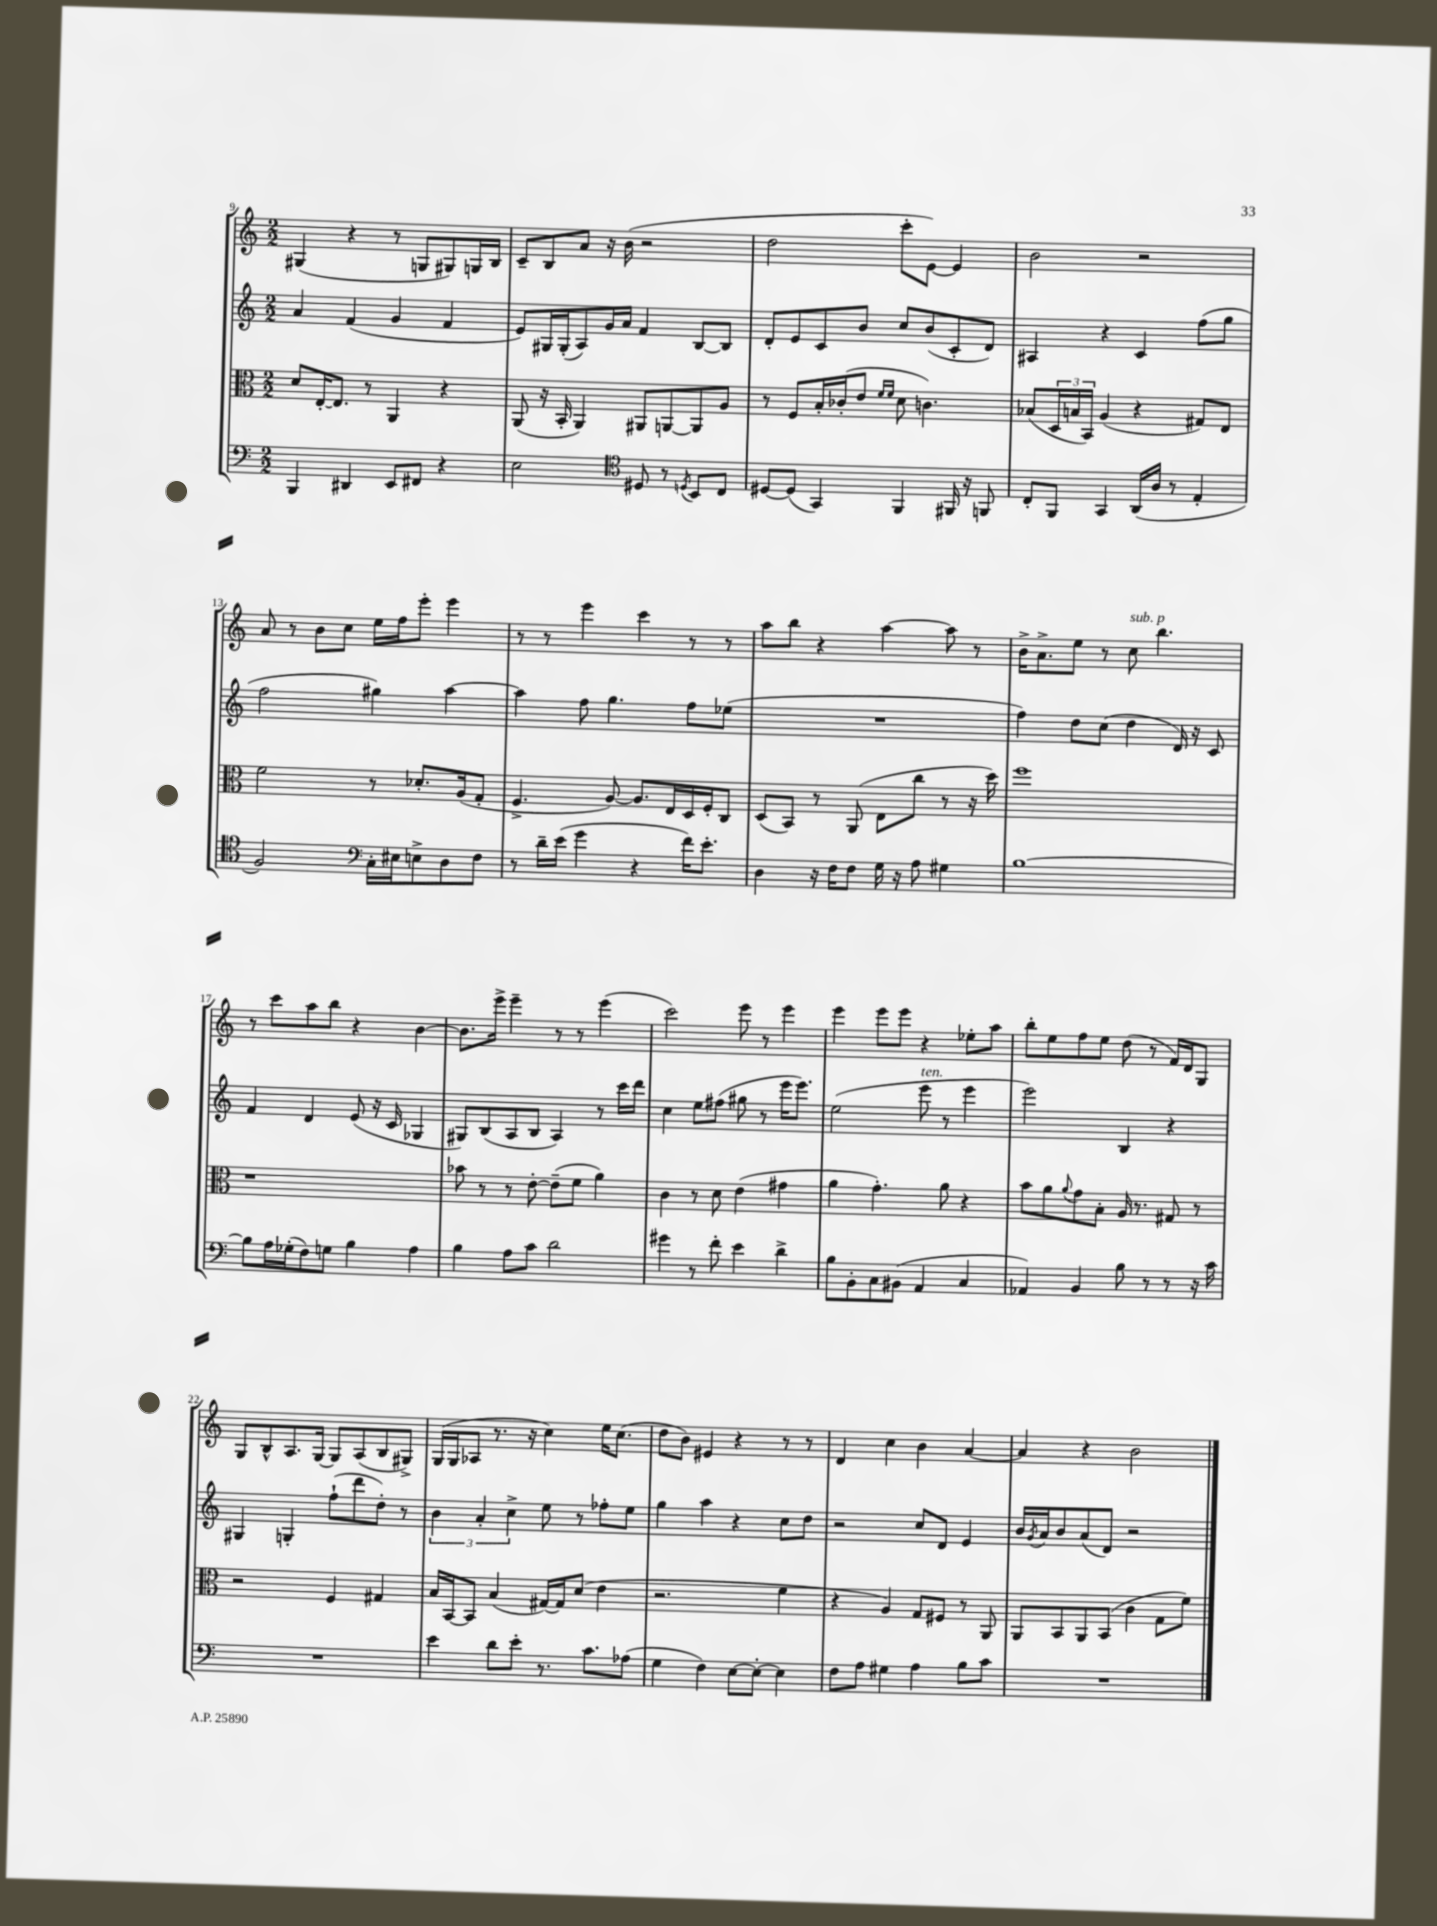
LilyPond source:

<<
\new StaffGroup <<
\new Staff = "s0" {
    \clef treble \key c \major \numericTimeSignature \time 2/2
    gis4( r4 r8 g8 gis8) g16 b16 |
    c'8-- b8 a'8 r16 b'16( r2 |
    d''2 c'''8-. e'8~) e'4 |
    b'2 r2 |
    a'8 r8 b'8 c''8 e''16 f''16 e'''8-. e'''4 |
    r8 r8 e'''4 c'''4 r8 r8 |
    a''8 b''8 r4 a''4~ a''8 r8 |
    b'16-> a'8.-> e''8 r8 c''8^\markup { \italic "sub. p" } b''4. |
    r8 c'''8 a''8 b''8 r4 b'4~ |
    b'8. e'''16-> e'''4-- r8 r8 e'''4( |
    c'''2) e'''8 r8 e'''4 |
    e'''4 e'''8 e'''8 r4 ees''8-. a''8 |
    b''8-. e''8 f''8 e''8 d''8( r8 f'16) d'16 g8 |
    g8 b8-^ a8. g16~ g8 a8( b8 gis8->) |
    g16( g16 aes8 r8. r16 c''4) e''16 c''8.( |
    d''8 b'8) eis'4 r4 r8 r8 |
    d'4 c''4 b'4 a'4~ |
    a'4 r4 b'2 \bar "|." |
}
\new Staff = "s1" {
    \clef treble \key c \major \numericTimeSignature \time 2/2
    a'4 f'4( g'4 f'4 |
    e'8) gis16 gis16-.( a8) g'16 a'16 f'4 b8~ b8 |
    d'8-. e'8 c'8 b'8 c''8 b'8( c'8-. d'8) |
    ais4 r4 c'4 f''8( g''8 |
    f''2 gis''4) a''4~ |
    a''4 f''8 g''4. f''8 ees''8( |
    R1 |
    f''4) d''8 c''8( d''4 d'16) r16 c'8 |
    f'4 d'4 e'8( r16 c'16 ges4 |
    gis8) b8( a8 b8 a4) r8 c'''16 d'''16 |
    c''4 e''8 fis''8( gis''8 r8 e'''16 e'''8.) |
    e''2( e'''8^\markup { \italic "ten." } r8 e'''4 |
    e'''2) b4 r4 |
    gis4 g4-. f''8-!( d'''8 d''8-.) r8 |
    \tuplet 3/2 { b'4 a'4-. c''4-> } e''8 r8 fes''8-. e''8 |
    g''4 a''4 r4 c''8 d''8 |
    r2 c''8 d'8 e'4 |
    b'16 \acciaccatura { g'8 } a'16 b'8 a'8( d'8) r2 \bar "|." |
}
\new Staff = "s2" {
    \clef alto \key c \major \numericTimeSignature \time 2/2
    d'8 e16~-. e8. r8 a,4 r4 |
    a,8( r16 b,16-. a,4) ais,8 a,8~ a,8 a8 |
    r8 f8 b16-. ces'16-.( e'8 \grace { f'16 f'16 } d'8 c'4.) |
    bes8( \tuplet 3/2 { d16 b16 b,16) } a4( r4 gis8) e8 |
    f'2 r8 des'8.-. a16( g8-. |
    f4.-> a8~) a8. e16 d16 f16-. c8 |
    d8( b,8) r8 a,8( e8 c''8 r8 r16 d''16) |
    f''1 |
    r1 |
    bes'8 r8 r8 e'8~-. e'8--( f'8 a'4) |
    c'4 r8 d'8 e'4( gis'4 |
    a'4 g'4.-.) a'8 r4 |
    b'8 a'8 \appoggiatura { a'8 } g'8 b8-. a16 r8. gis8 r8 |
    r2 f4 gis4 |
    b16 b,16~ b,8 b4( gis16~) gis16 d'8( e'4 |
    r2. f'4 |
    r4 a4) g8 fis8 r8 a,8 |
    a,8 b,8 a,8 b,8( c'4 g8 f'8) \bar "|." |
}
\new Staff = "s3" {
    \clef bass \key c \major \numericTimeSignature \time 2/2
    b,,4 dis,4 e,8 fis,8 r4 |
    e2 \clef tenor dis8 r8 \acciaccatura { d8 } b,8 c8 |
    dis8~ dis8( g,4) f,4 fis,16 r16 f,8 |
    c8-. f,8 g,4 a,16( a16 r8 e4-. |
    f2) \clef bass c16-. eis16 e8-> d8 f8 |
    r8 d'16-- e'16( g'4 r4 f'16) e'8.-. |
    d4 r16 f16 f8 g16 r16 a8 gis4 |
    b1~ |
    b8 a16 ges16-.( f8) g8 b4 a4 |
    b4 a8 c'8 d'2 |
    gis'4 r8 f'8-. e'4 d'4-> |
    b8 b,8-. c8 bis,8( a,4 c4 |
    aes,4) b,4 b8 r8 r8 r16 c'16 |
    R1 |
    e'4 d'8 e'8-. r8. c'8. aes8( |
    g4 f4) e8~ e8~-. e4 |
    f8 a8 gis4 a4 b8 c'8 |
    R1 \bar "|." |
}
>>
>>
\layout { \context { \Score currentBarNumber = #9 } }
